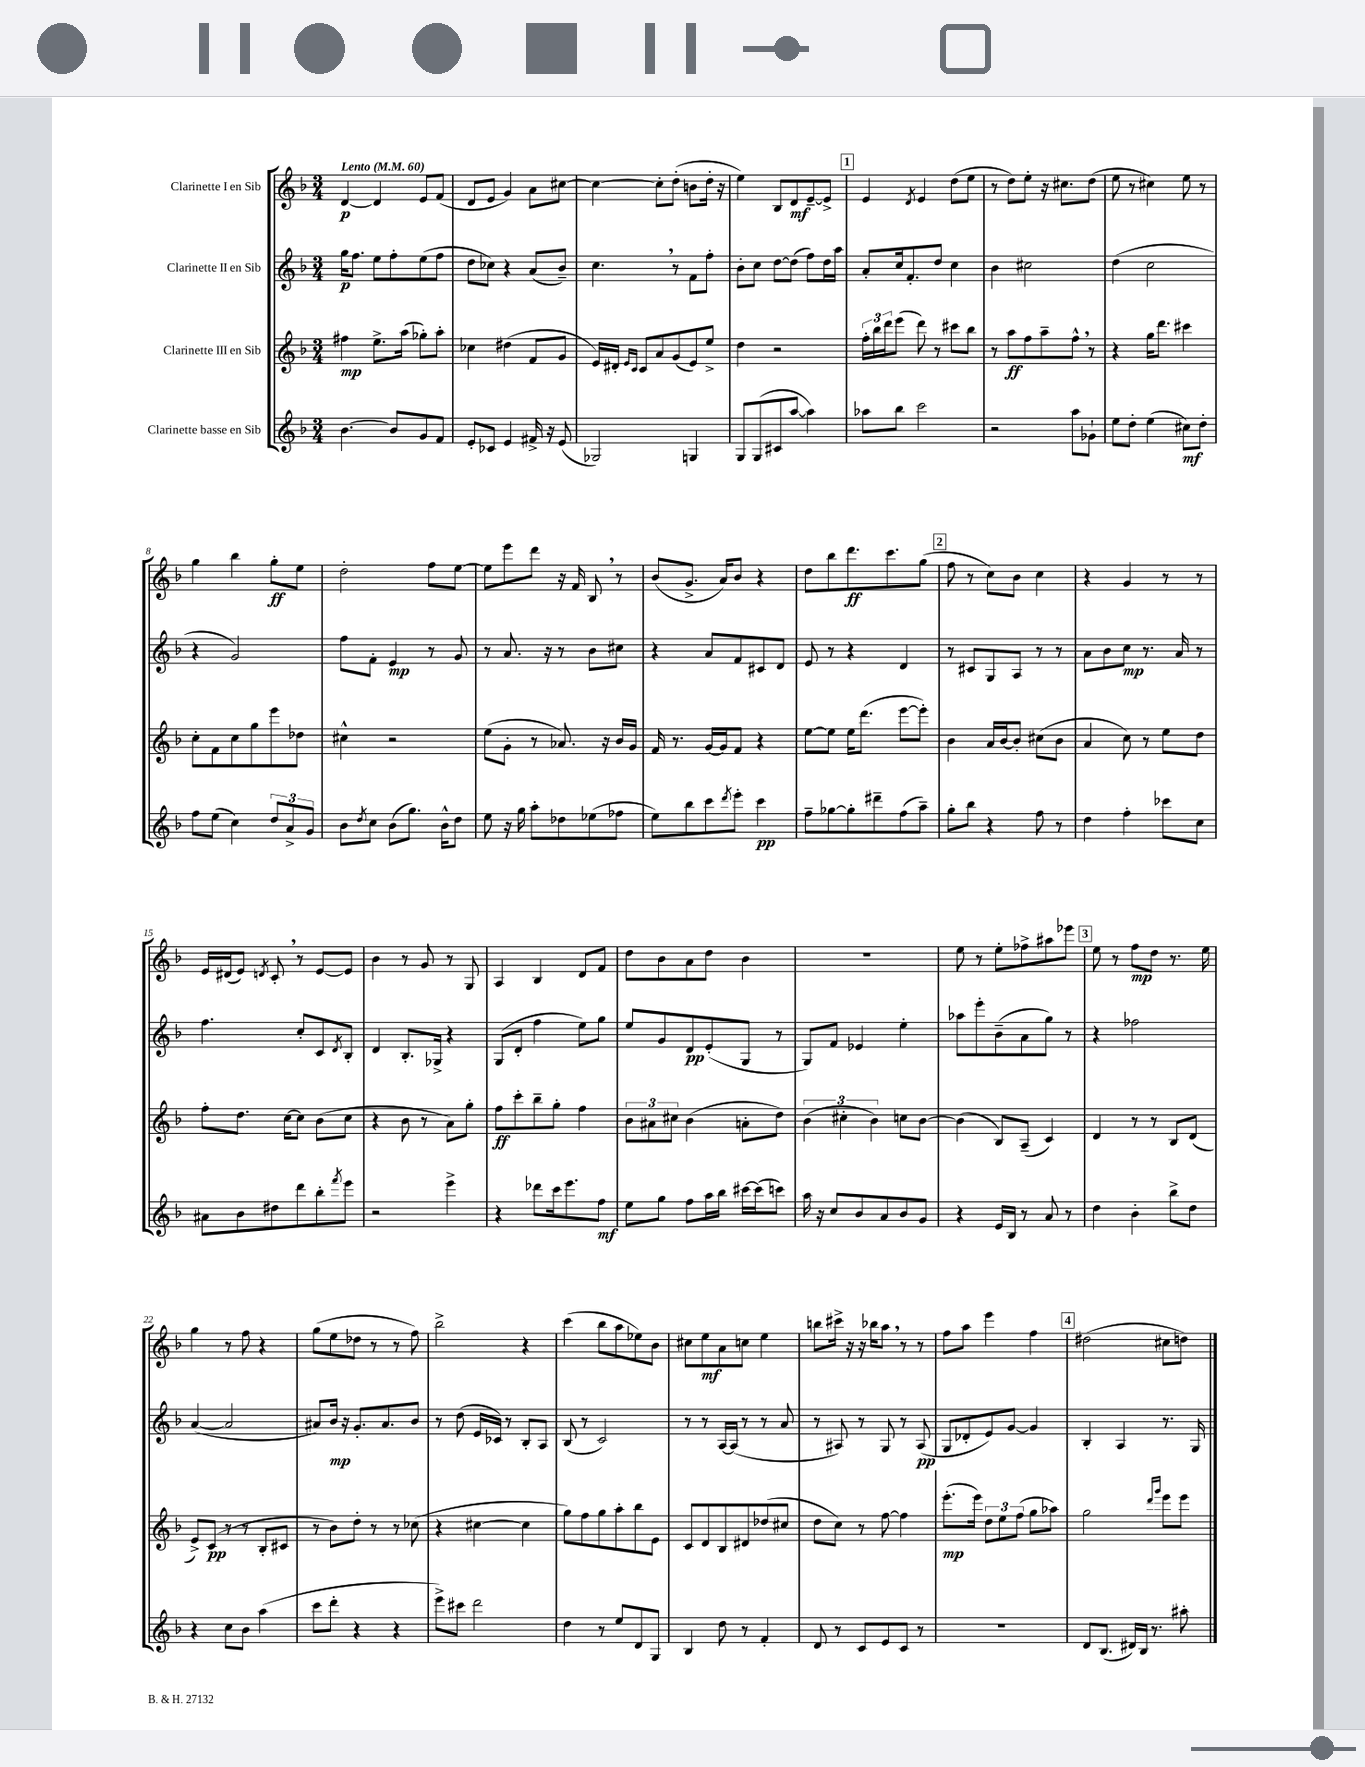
<<
\new StaffGroup <<
\new Staff = "s0" \with { instrumentName = "Clarinette I en Sib" } {
    \clef treble \key f \major \numericTimeSignature \time 3/4 \tempo "Lento" 4 = 60
    d'4~\p d'4 e'8 f'8( |
    d'8 e'8 g'4) a'8 cis''8~ |
    cis''4~ cis''8-. d''8-.( b'8 d''16-. r16 |
    e''4) bes8 d'8\mf e'8~-- e'8-> |
    \mark \markup { \box "1" } e'4 \acciaccatura { d'8 } e'4 d''8( e''8 |
    r8 d''8) e''8-. r16 cis''8. d''8( |
    e''8 r8 cis''4) e''8 r8 |
    g''4 bes''4 g''8-.\ff e''8 |
    d''2-. f''8 e''8~ |
    e''8 e'''8 d'''8 r16 f'16 bes8 \breathe r8 |
    bes'8( g'8.-> a'16) bes'8 r4 |
    d''8 bes''8 d'''8.\ff c'''8. g''8( |
    \mark \markup { \box "2" } f''8 r8 c''8) bes'8 c''4 |
    r4 g'4 r8 r8 |
    e'16 dis'16( e'8) \acciaccatura { d'8 } c'8-. \breathe r8 e'8~ e'8 |
    bes'4 r8 g'8 r8 g8 |
    a4 bes4 d'8 f'8 |
    d''8 bes'8 a'8 d''8 bes'4 |
    R2. |
    e''8 r8 e''8-. fes''8-> ais''8 ees'''8 |
    \mark \markup { \box "3" } e''8 r8 f''8\mp d''8 r8. e''16 |
    g''4 r8 f''8 r4 |
    g''8( e''8 des''8 r8 r8 f''8) |
    bes''2-> r4 |
    c'''4( bes''8 a''8 ees''8) bes'8 |
    cis''8 e''8\mf a'8 c''8 e''4 |
    b''8 cis'''16-> r16 r16 bes''16 a''8 \breathe r8 r8 |
    f''8 a''8 e'''4 f''4 |
    \mark \markup { \box "4" } dis''2( cis''8 d''8) \bar "|." |
}
\new Staff = "s1" \with { instrumentName = "Clarinette II en Sib" } {
    \clef treble \key f \major \numericTimeSignature \time 3/4
    g''16\p f''8. e''8 f''8-. e''8( f''8 |
    d''8 ces''8) r4 a'8( bes'8--) |
    c''4. \breathe r8 f'8 f''8-. |
    bes'8-. c''8 d''8~ d''8( f''8) d''16 a''16 |
    \mark \markup { \box "1" } a'8-. c''16 f'8.-. d''8 c''4 |
    bes'4 cis''2 |
    d''4( c''2 |
    r4 g'2) |
    f''8 f'8-. e'4\mp r8 g'8 |
    r8 a'8. r16 r8 bes'8 cis''8 |
    r4 a'8 f'8 cis'8 d'8 |
    e'8 r8 r4 d'4 |
    \mark \markup { \box "2" } r8 cis'8 g8 a8 r8 r8 |
    a'8 bes'8 c''8\mp r8. a'16 r8 |
    f''4. c''8-. c'8 \acciaccatura { d'8 } bes8-. |
    d'4 bes8.-. ges16-> r4 |
    g8( d'8-. f''4 e''8) g''8 |
    e''8 g'8 d'8\pp e'8-.( g8 r8 |
    g8) f'8 ees'4 e''4-. |
    aes''8 e'''8-. bes'8--( a'8 g''8) r8 |
    \mark \markup { \box "3" } r4 fes''2 |
    a'4~( a'2 |
    ais'8) bes'16\mp r16 g'8.-. ais'8. bes'8 |
    r8 d''8( e'16 ces'16) r8 bes8-. a8 |
    bes8( r8 c'2) |
    r8 r8 a16~ a16( r8 r8 a'8 |
    r8 ais8) r8 g8 r8 ais8\pp( |
    g8 des'8-. e'8) g'8~ g'4 |
    \mark \markup { \box "4" } bes4-. a4 r8. g16 \bar "|." |
}
\new Staff = "s2" \with { instrumentName = "Clarinette III en Sib" } {
    \clef treble \key f \major \numericTimeSignature \time 3/4
    fis''4\mp e''8.-> a''16( ges''8-.) a''8-. |
    ces''4 dis''4( f'8 g'8 |
    e'16) dis'16-. \grace { e'16 c'16 } c'8 a'8 g'8( e'8) e''8-> |
    d''4 r2 |
    \mark \markup { \box "1" } \tuplet 3/2 { f''16-. bes''16 d'''16 } e'''8( d'''8) r8 cis'''8 bes''8 |
    r8 a''8\ff f''8 a''8-- f''8-^ \breathe r8 |
    r4 g''16 d'''8. cis'''4 |
    c''8-. f'8 c''8 g''8 e'''8 des''8 |
    cis''4-^ r2 |
    e''8( g'8-. r8 aes'8.) r16 bes'16 g'16 |
    f'16 r8. g'16~ g'16 f'8 r4 |
    e''8~ e''8 e''16 d'''8.( e'''8~ e'''8-.) |
    \mark \markup { \box "2" } bes'4 a'16 bes'16~ bes'8-. cis''8( bes'8 |
    a'4 c''8) r8 e''8 d''8 |
    f''8-. d''8. c''16~ c''8 bes'8( c''8 |
    r4 bes'8 r8 a'8) g''8-. |
    f''8\ff c'''8-. bes''8-- g''8-. f''4 |
    \tuplet 3/2 { bes'8 ais'8 cis''8 } bes'4( a'8-. d''8) |
    \tuplet 3/2 { bes'4( cis''4-. bes'4) } c''8 bes'8~ |
    bes'4( bes8) a8--( c'4) |
    \mark \markup { \box "3" } d'4 r8 r8 bes8 d'8( |
    e'8->) c'8\pp( r8 r8 bes8-. cis'8 |
    r8 bes'8) d''8-. r8 r8 ces''8( |
    r4 cis''4~ cis''4 |
    g''8) f''8 g''8 a''8-. bes''8 e'8 |
    c'8 d'8 bes8 dis'8 des''8( cis''8 |
    d''8 c''8) r8 f''8~ f''4 |
    e'''8.-.\mp( e'''16) \tuplet 3/2 { d''8 e''8 f''8( } g''8 aes''8) |
    \mark \markup { \box "4" } g''2 \grace { d'''16 g'''16 } e'''8 e'''8 \bar "|." |
}
\new Staff = "s3" \with { instrumentName = "Clarinette basse en Sib" } {
    \clef treble \key f \major \numericTimeSignature \time 3/4
    bes'4.~ bes'8 g'8 f'8 |
    e'8-. ces'8 e'4 fis'16-> r16 e'8( |
    ges2) g4 |
    g8 g8( cis'8 a''8~ a''4) |
    \mark \markup { \box "1" } aes''8 bes''8 c'''2 |
    r2 a''8 ges'8-! |
    e''8 d''8-. e''4( cis''8\mf) d''8-. |
    f''8 e''8( c''4) \tuplet 3/2 { d''8 a'8-> g'8 } |
    bes'8 \acciaccatura { d''8 } c''8 bes'8( g''8.) bes'16-^ d''8 |
    e''8 r16 g''16 a''8-. des''8 ees''8( fes''8 |
    e''8) bes''8 c'''8 \acciaccatura { d'''8 } e'''8-. c'''4\pp |
    f''8-- ges''8~ ges''8-. dis'''8-- f''8( a''8--) |
    \mark \markup { \box "2" } g''8-. bes''8 r4 f''8 r8 |
    d''4 f''4-. ces'''8 c''8 |
    ais'8 bes'8 dis''8 d'''8 bes''8-. \acciaccatura { f'''8 } e'''8 |
    r2 e'''4-> |
    r4 des'''8 c'''16 e'''8. f''8\mf |
    e''8 g''8 f''8 a''16 bes''16 cis'''16~ cis'''16( c'''8) |
    a''16 r16 c''8 bes'8 a'8 bes'8 g'8 |
    r4 e'16 bes16 r8 a'8 r8 |
    \mark \markup { \box "3" } d''4 bes'4-. bes''8-> d''8 |
    r4 c''8 bes'8 a''4( |
    c'''8 d'''8-. r4 r4 |
    e'''8->) cis'''8 d'''2 |
    d''4 r8 e''8 d'8 g8 |
    bes4 d''8 r8 f'4-. |
    d'8 r8 c'8 e'8 c'8 r8 |
    R2. |
    \mark \markup { \box "4" } d'8 bes8.( dis'16) bes16 r8. ais''8-. \bar "|." |
}
>>
>>
